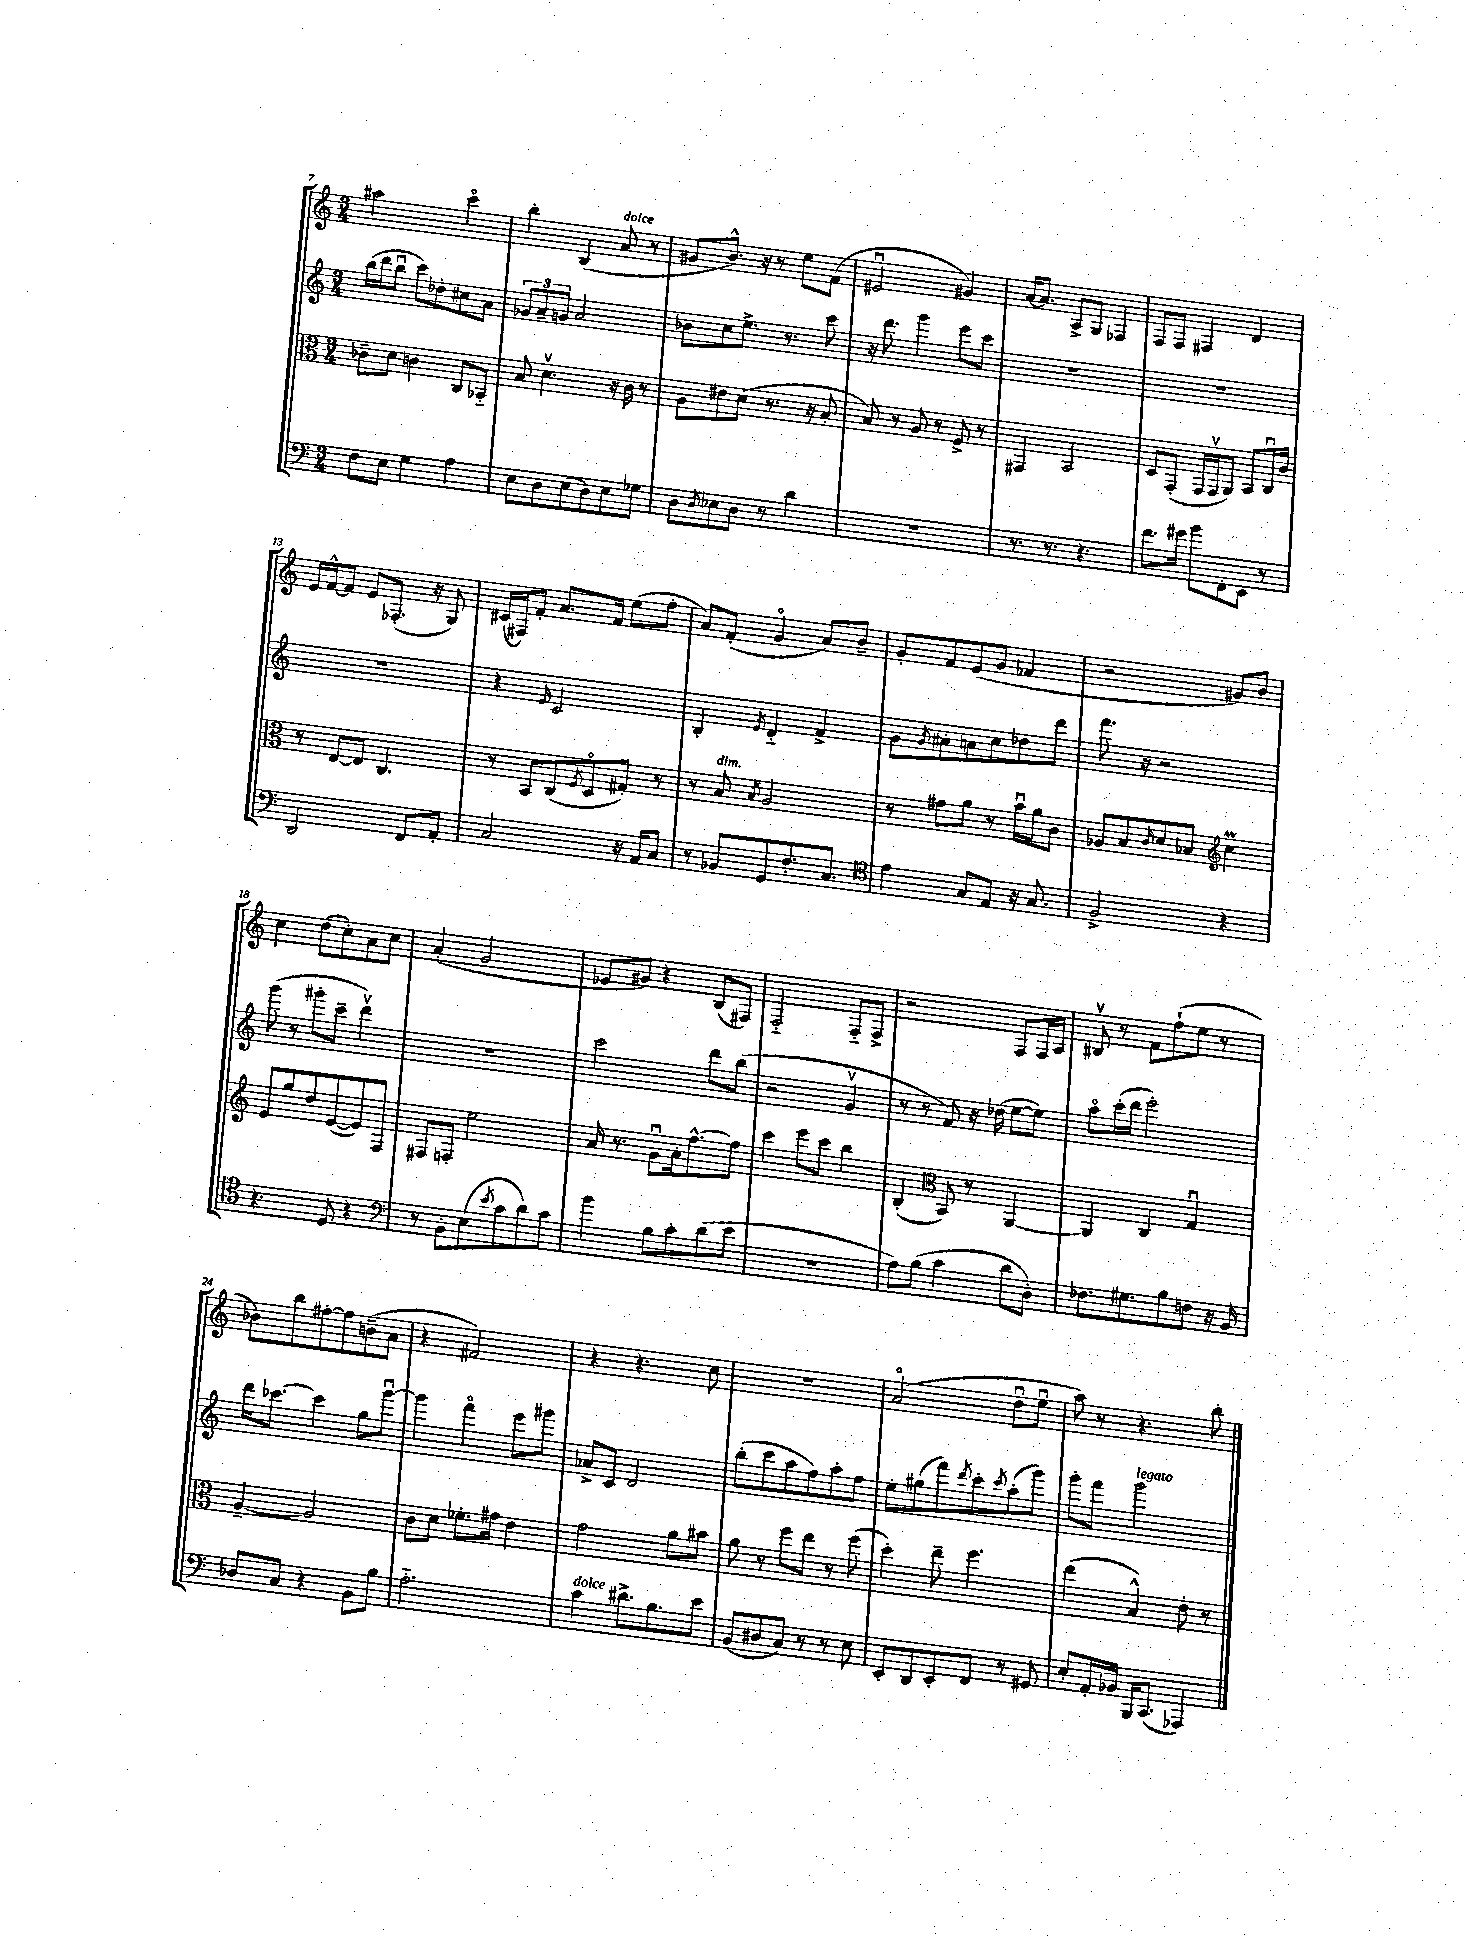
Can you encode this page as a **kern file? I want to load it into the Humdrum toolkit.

**kern	**kern	**kern	**kern
*staff4	*staff3	*staff2	*staff1
*clefF4	*clefC3	*clefG2	*clefG2
*k[]	*k[]	*k[]	*k[]
*M3/4	*M3/4	*M3/4	*M3/4
8F	8c-~	(16bb	2aa#
.	.	16ddd	.
8E	8d	8bbu	.
4G	4c	8ccc)	.
.	.	8dd-'	.
4A	8C	8cc#	4ccco
.	8BB-'~	8a	.
=	=	=	=
8E	8B	12g-	4bb'
.	.	12a~	.
8D	4.dv	.	.
.	.	12g	.
(8E	.	2a	(4B
8D)	.	.	.
8E	16r	.	8a
.	16c	.	.
8G-	8r	.	8r
=	=	=	=
8D	8A	8b-	8g#
8qD	.	.	.
8E-	8e#	8cc	8.b^^)
8D	(8d	8.ee^	.
.	.	.	16r
8r	8.r	.	8r
.	.	8.r	.
4d	.	.	8ee
.	16r	.	.
.	8B'	8ccc	(8f
=	=	=	=
2.r	8B)	16r	2e#u
.	.	8.ddd	.
.	8r	.	.
.	8A	4ggg	.
.	8r	.	.
.	8F^	8eee	4g#)
.	8r	8ccc	.
=	=	=	=
8.r	4GG#	2.r	[16a
.	.	.	8.a]
8.r	.	.	.
.	2BB	.	8A^
4.r	.	.	8G
.	.	.	4F-
=	=	=	=
8.f	8D	2.r	8F
.	(8GG'	.	8F
16g#	.	.	.
8b	16GG	.	4F#
.	16GGv	.	.
8FF'	8AA)	.	.
8EE	8BB	.	4d
8r	16Cu	.	.
.	16c	.	.
=	=	=	=
2DD	8r	2.r	16e
.	.	.	[16f^^
.	[8E	.	8f]
.	8E]	.	8e
.	4.C	.	(8.F-'
8FF	.	.	.
.	.	.	16r
8AA'	.	.	8G)
=	=	=	=
2C	8r	4r	(16c#
.	.	.	16F#)
.	8BB	.	8f'
.	.	16qqe	.
.	(8C	2c	8.a
.	8qF	.	.
.	8Do	.	.
.	.	.	16f
16r	8G#')	.	(8ee
16AA	.	.	.
8C	8r	.	8ff'
=	=	=	=
8r	8r	4B'	8a)
8BB-	8B	.	(8f'
.	8qB	8qe	.
8GG	2A	4d'~	4go
8.F'	.	.	.
.	.	4f^	8a)
8.C	.	.	.
.	.	.	8b~
=	=	=	=
*clefC4	*	*	*
4e	8r	8g	8g'
.	.	8qg	.
.	8g#	8a#'	8f
8G	8a	8a	(8e
8E	8r	8cc	8g
16r	16bu	8dd-	4f-
8.G	16a	.	.
.	8c	8ddd	.
=	=	=	=
2F^	8A-	8.fff	2r
.	8B	.	.
.	.	16r	.
.	16qqc	.	.
.	8d	2r	.
.	8B-	.	.
*	*clefG2	*	*
4r	4cc	.	8g#)
.	.	.	8b
=	=	=	=
4.r	8e	(8ggg	4cc
.	8gg	8r	.
.	8dd	8ggg#'	(8dd
8D	([8e	8ccc~	8cc')
4r	8e])	4dddv)	8a
.	8F	.	8cc
=	=	=	=
*clefF4	*	*	*
8r	8F#	2.r	(4a'
8BB'	8F'	.	.
(8E	2ee	.	2g
8qe	.	.	.
8c	.	.	.
8d)	.	.	.
8c	.	.	.
=	=	=	=
4b	16a	2ccc	8e-
.	8.r	.	.
.	.	.	8g#)
8B	8gu	.	4r
8c'	16a'	.	.
.	[8.ff^^	.	.
(8d	.	8ddd	(8B
8e	8ff]	(8bb	8F#)
=	=	=	=
2.r	4ccc	2r	2F'~
.	8eee	.	.
.	8ccc	.	.
.	4bb	4gv	8F'~
.	.	.	8F^
=	=	=	=
8A)	(4B'	8r	2r
(8B	.	8r	.
*	*clefC3	*	*
4c	8BB)	8f)	.
.	8r	16r	.
.	.	(16dd-	.
8d	[4AA	[8ee	8F
8D')	.	8ee])	16F
.	.	.	16A
=	=	=	=
8.F-	4AA]	8aao	8B#v
.	.	(16ccc'	8r
8.G#	.	16ddd	.
.	4C	2eee')	8f
8B	.	.	(8ff`
8F	4Gu	.	8ee
16r	.	.	8r
16BB	.	.	.
=	=	=	=
8D-	[4A~	16ddd	8b-)
.	.	[8.ccc-	.
8C	.	.	8bb
4r	2A]	4ccc-]	[8ff#'
.	.	.	8ff#]
8BB	.	8gg	(8b~
8B	.	[8gggu	8a
=	=	=	=
2.A'~	8c	4ggg]	4r
.	8d	.	.
.	8.f-'	4fffo	2f#)
.	16g#	.	.
.	4e	8eee	.
.	.	8ggg#	.
=	=	=	=
4c	2g	8a-^	4r
.	.	8c	.
8.d#^	.	2d	4.r
8.B	.	.	.
.	8a	.	.
8e	8b#	.	8cc
=	=	=	=
(8BB	8a	(8bb'	2.r
8D#	8r	8ccc	.
8C)	8ff	8aa	.
8r	8ee	8ff)	.
8r	8r	8aa'	.
8E	(8ff	8ff	.
=	=	=	=
8EE'	4dd')	8ee'	(2ao
8DD	.	(8gg#	.
8EE'	8ee~	8fff)	.
.	.	8qddd	.
8FF	4.ff	8ccc'	.
.	.	8qccc	.
8r	.	(8aa'	8ddu
8GG#	.	8ggg)	8eeu
=	=	=	=
8E'	(4ee	8ggg'	8aa)
16AA'	.	8fff	8r
16BB-	.	.	.
16BBB	4B^^)	2ggg	4.r
(8.CC	.	.	.
4AAA-)	8e'	.	.
.	8r	.	8bb'
==	==	==	==
*-	*-	*-	*-
